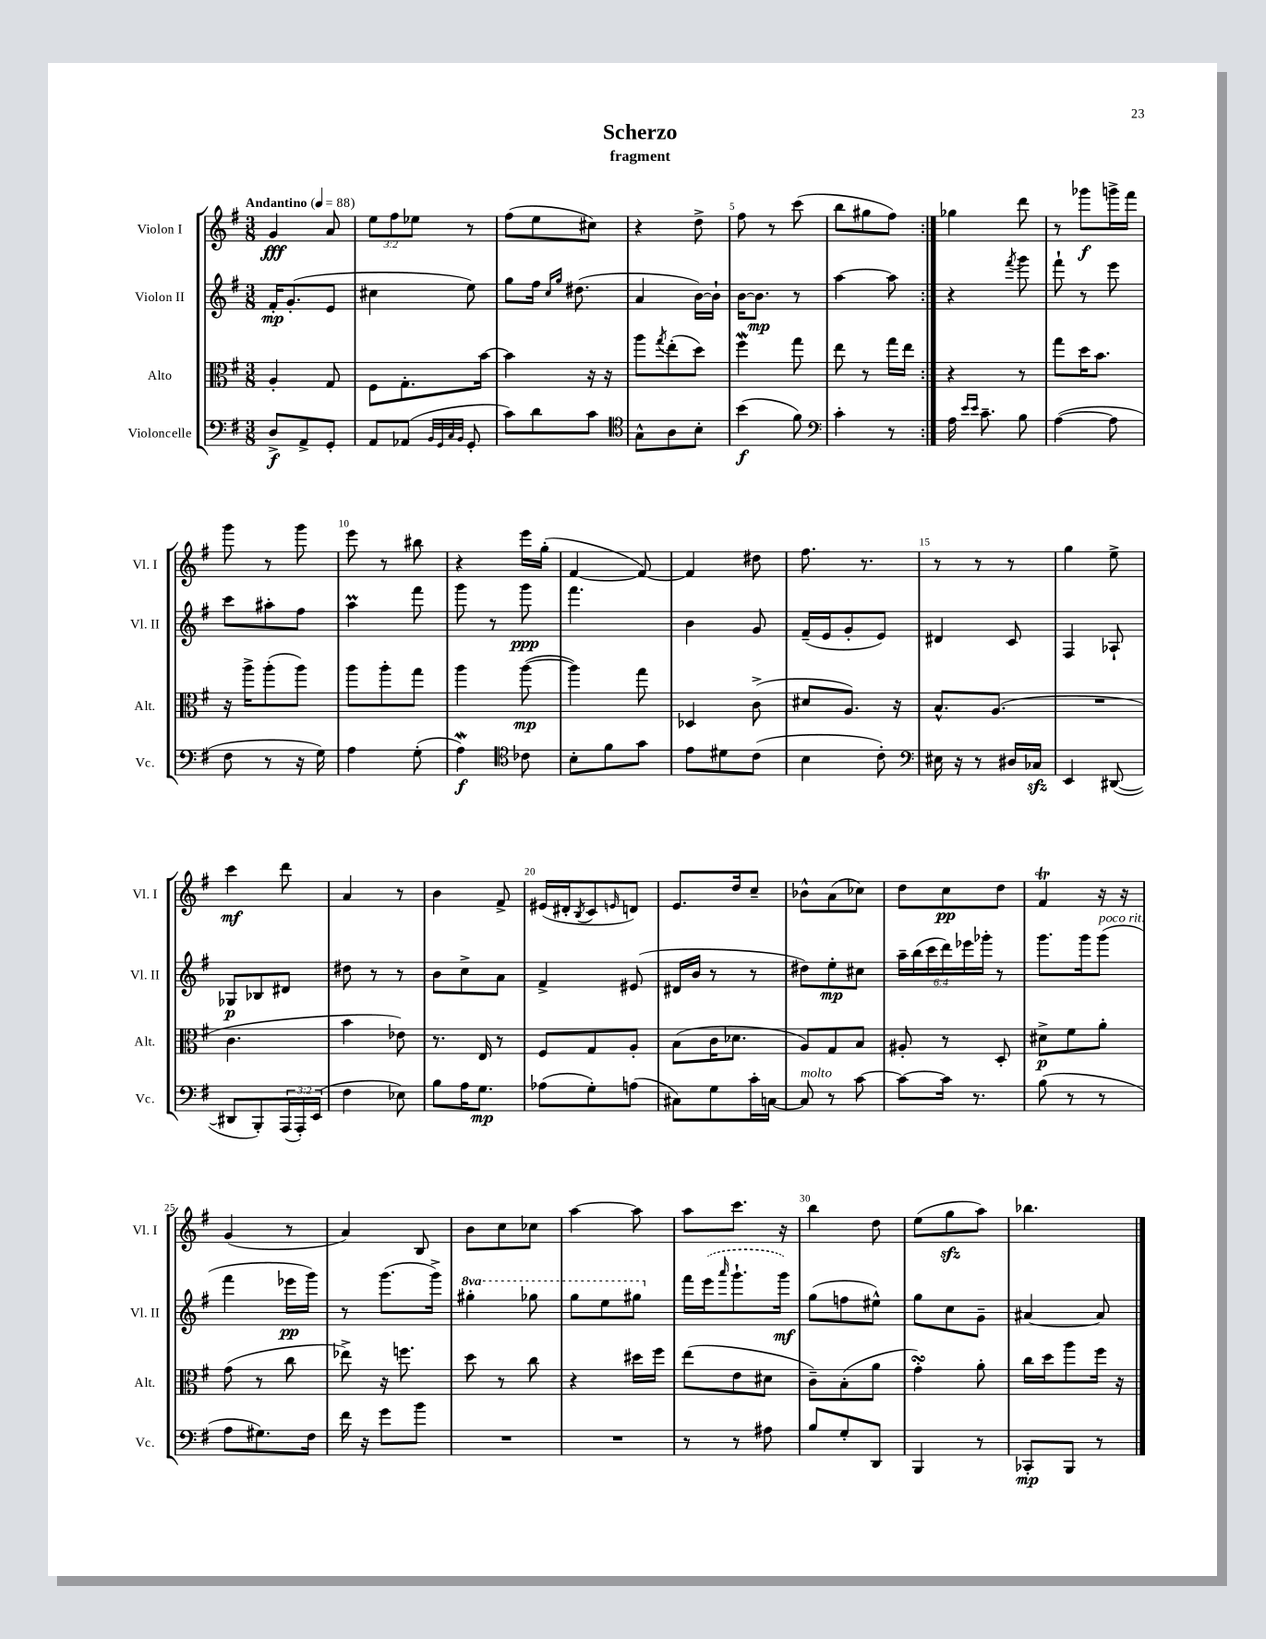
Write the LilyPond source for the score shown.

\header { title = "Scherzo" subtitle = "fragment" }
<<
\new StaffGroup <<
\new Staff = "s0" \with { instrumentName = "Violon I" shortInstrumentName = "Vl. I" } {
    \clef treble \key g \major \numericTimeSignature \time 3/8 \override Staff.TupletNumber.text = #tuplet-number::calc-fraction-text \tempo "Andantino" 4 = 88
    \repeat volta 2 { g'4\fff a'8 |
    \tuplet 3/2 { e''8 fis''8 ees''8 } r8 |
    fis''8( e''8 cis''8) |
    r4 d''8-> |
    fis''8 r8 c'''8( |
    b''8 gis''8 fis''8) | }
    ges''4 d'''8 |
    r8 ges'''8\f g'''16-> fis'''16 |
    g'''8 r8 g'''8 |
    e'''8 r8 bis''8 |
    r4 e'''16 g''16-.( |
    fis'4~ fis'8~) |
    fis'4 dis''8 |
    fis''8. r8. |
    r8 r8 r8 |
    g''4 e''8-> |
    c'''4\mf d'''8 |
    a'4 r8 |
    b'4 fis'8-> |
    eis'16( dis'16-. \acciaccatura { b8 } c'8 \grace { e'16 } d'8) |
    e'8. d''16 c''8-- |
    bes'8-^ a'8( ces''8) |
    d''8 c''8\pp d''8 |
    fis'4\trill r16 r16 |
    g'4( r8 |
    a'4) b8 |
    b'8 c''8 ces''8 |
    a''4~ a''8 |
    a''8 c'''8. r16 |
    b''4 d''8 |
    e''8( g''8\sfz a''8) |
    bes''4. \bar "|." |
}
\new Staff = "s1" \with { instrumentName = "Violon II" shortInstrumentName = "Vl. II" } {
    \clef treble \key g \major \numericTimeSignature \time 3/8 \override Staff.TupletNumber.text = #tuplet-number::calc-fraction-text \set Staff.ottavationMarkups = #ottavation-simple-ordinals
    \repeat volta 2 { fis'16-.\mp g'8.-.( e'8 |
    cis''4 e''8) |
    g''8 fis''16 \grace { c''16 g''16 } dis''8.( |
    a'4 b'16~) b'16-! |
    b'16~ b'8.\mp r8 |
    a''4~ a''8 | }
    r4 \acciaccatura { fis'''8 } g'''8 |
    fis'''8-! r8 e'''8 |
    c'''8 ais''8-. fis''8 |
    a''4\prall fis'''8 |
    g'''8 r8 g'''8\ppp |
    fis'''4. |
    b'4 g'8 |
    fis'16--( e'16 g'8-. e'8) |
    dis'4 c'8 |
    fis4 aes8-! |
    ges8\p bes8 dis'8 |
    dis''8 r8 r8 |
    b'8 c''8-> a'8 |
    fis'4-> eis'8( |
    dis'16 b'16 r8 r8 |
    dis''8) e''8-.\mp cis''8 |
    \tuplet 6/4 { a''16-- b''16( c'''16 d'''16) ees'''16 ges'''16-. } r8 |
    g'''8. g'''16 g'''8^\markup { \italic "poco rit." }( |
    fis'''4 ees'''16\pp g'''16) |
    r8 g'''8.( g'''16->) |
    \ottava #1 gis'''4-. ges'''8 |
    g'''8 e'''8 gis'''8 \ottava #0 |
    fis'''16 \once \slurDashed e'''16( \grace { a'''16 } g'''8.-! g'''16\mf) |
    g''8( f''8 eis''8-^) |
    g''8 c''8 g'8-- |
    ais'4~ ais'8 \bar "|." |
}
\new Staff = "s2" \with { instrumentName = "Alto" shortInstrumentName = "Alt." } {
    \clef alto \key g \major \numericTimeSignature \time 3/8
    \repeat volta 2 { a4-. g8 |
    fis8 g8.-. b'16~ |
    b'4 r16 r16 |
    a''8 \acciaccatura { g''8 } e''8-.( d''8) |
    fis''4\mordent g''8 |
    e''8 r8 g''16 e''16 | }
    r4 r8 |
    g''8 d''16 b'8. |
    r16 a''16-> a''8-.( a''8) |
    a''8 a''8-. g''8 |
    a''4 a''8~\mp( |
    a''4) g''8 |
    des4 c'8->( |
    dis'8 a8.) r16 |
    b8.-^ a8.( |
    R4. |
    c'4. |
    b'4 ees'8) |
    r8. e16 r8 |
    fis8 g8 a8-. |
    b8( c'16 des'8. |
    a8) g8 b8 |
    ais8-. r8 d8-. |
    dis'8->\p fis'8 a'8-. |
    g'8( r8 c''8 |
    ees''8->) r16 f''8. |
    d''8 r8 c''8 |
    r4 dis''16 fis''16 |
    e''8( e'8 dis'8 |
    c'8--) b8-.( a'8 |
    g'4-.\turn) a'8-. |
    c''16 d''16 a''8 fis''16 r16 \bar "|." |
}
\new Staff = "s3" \with { instrumentName = "Violoncelle" shortInstrumentName = "Vc." } {
    \clef bass \key g \major \numericTimeSignature \time 3/8 \override Staff.TupletNumber.text = #tuplet-number::calc-fraction-text
    \repeat volta 2 { d8->\f a,8-> g,8-. |
    a,8 aes,8( \grace { b,32 g,32 c32 b,32 } g,8-. |
    c'8) d'8 c'8 |
    \clef tenor g8-^ a8 b8-. |
    b'4\f( fis'8) |
    \clef bass c'4-. r8 | }
    a16 \grace { e'16 e'16 } c'8.-- b8 |
    a4~( a8 |
    fis8 r8 r16 g16) |
    a4 g8-.( |
    a4\mordent\f) \clef tenor ces'8 |
    b8-. fis'8 g'8 |
    e'8 dis'8 c'8( |
    b4 c'8-.) |
    \clef bass eis16 r16 r8 dis16 ces16\sfz |
    e,4 dis,8~( |
    dis,8 b,,8-.) \tuplet 3/2 { a,,16( a,,16-.) e,16( } |
    fis4 ees8) |
    b8 a16 g8.\mp |
    aes8( g8-.) a8( |
    cis8) g8 c'16-. c16~ |
    c8^\markup { \italic "molto" } r8 c'8~ |
    c'8~ c'16 r8. |
    b8( r8 r8 |
    a8 gis8.) fis16 |
    fis'16 r16 g'8 b'8 |
    R4. |
    R4. |
    r8 r8 ais8 |
    b8 g8-. d,8 |
    b,,4 r8 |
    ces,8-.\mp b,,8 r8 \bar "|." |
}
>>
>>
\layout { \context { \Score \override BarNumber.break-visibility = ##(#f #t #t) barNumberVisibility = #(every-nth-bar-number-visible 5) } }
